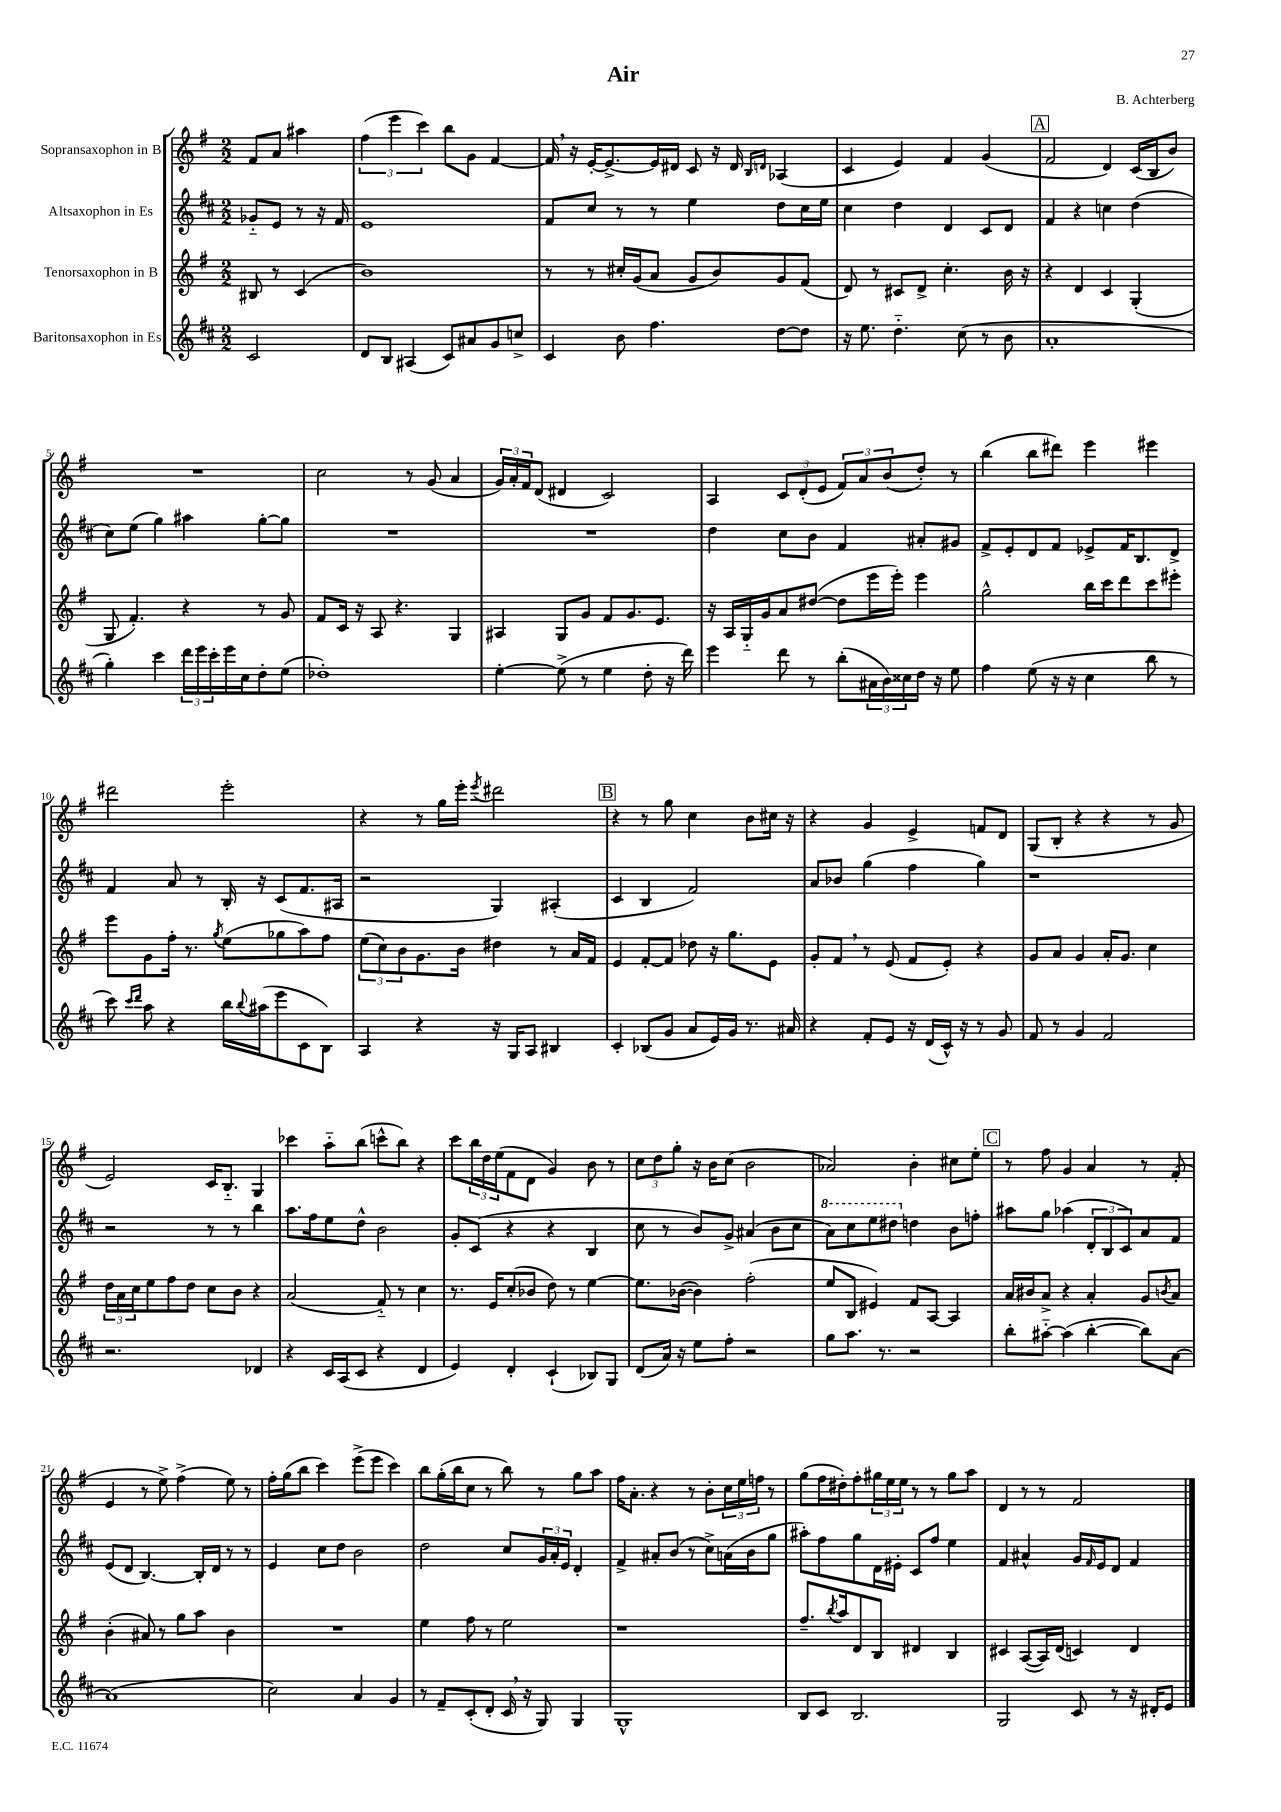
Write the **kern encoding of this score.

**kern	**kern	**kern	**kern
*staff4	*staff3	*staff2	*staff1
*clefG2	*clefG2	*clefG2	*clefG2
*k[f#c#]	*k[f#]	*k[f#c#]	*k[f#]
*M2/2	*M2/2	*M2/2	*M2/2
2c#	8B#	8g-'~	8f#
.	8r	8e	8a
.	(4c	8r	4aa#
.	.	16r	.
.	.	16f#	.
=	=	=	=
8d	1b)	1e	(6ff#
8B	.	.	.
.	.	.	6eee
(4A#	.	.	.
.	.	.	6ccc)
8c#)	.	.	8bb
8a#	.	.	8g
8g	.	.	[4f#
8cc^	.	.	.
=	=	=	=
4c#	8r	8f#	16f#]
.	.	.	16r
.	8r	8cc#	[16e'
.	.	.	8.e^_
8b	16cc#'	8r	.
.	(16g	.	.
4.ff#	8a	8r	16e]
.	.	.	16d#
.	8g	4ee	8c
.	8b)	.	16r
.	.	.	16d#
.	.	.	16qqB
.	.	.	16qqd
[8dd	8g	8dd	(4A-
8dd]	(8f#	16cc#	.
.	.	16ee	.
=	=	=	=
16r	8d)	4cc#	4c
8.ee	.	.	.
.	8r	.	.
4.dd'~	8c#	4dd	4e)
.	8d^	.	.
.	4.cc'	4d	4f#
(8cc#	.	.	.
8r	.	8c#	(4g
8b	16b	8d	.
.	16r	.	.
=	=	=	=
1a'	4r	4f#	2f#
.	4d	4r	.
.	4c	4cc	4d)
.	(4G'	(4dd	(16c
.	.	.	16B
.	.	.	8b)
=	=	=	=
4gg')	8G	8cc#)	1r
.	4.f#')	(8ee	.
4ccc#	.	4gg)	.
24ddd	4r	4aa#	.
24eee	.	.	.
24ccc#'	.	.	.
16eee	.	.	.
16cc#	.	.	.
8dd'	8r	[8gg'	.
(8ee	8g	8gg]	.
=	=	=	=
1dd-')	8f#	1r	2cc
.	16c	.	.
.	16r	.	.
.	8A	.	.
.	4.r	.	.
.	.	.	8r
.	.	.	(8g
.	4G	.	4a
=	=	=	=
[4ee'	4A#	1r	24g)
.	.	.	24a'
.	.	.	24f#
.	.	.	(8d
(8ee^]	8G	.	4d#
8r	8g	.	.
4ee	8f#	.	2c)
.	8.g	.	.
8dd'	.	.	.
.	8.e	.	.
16r	.	.	.
16ddd)	.	.	.
=	=	=	=
4eee	16r	4dd	4A
.	16A	.	.
.	16G'~	.	.
.	16g	.	.
8ddd	8a	8cc#	12c
.	.	.	(12d'
8r	([8dd#	8b	.
.	.	.	12e
(8bb'	8dd#]	4f#	12f#)
.	.	.	12a
24a#	16eee	.	.
24b)	.	.	(12b
.	16eee')	.	.
24cc##	.	.	.
16dd	4eee	8a#'	8dd')
16r	.	.	.
8ee	.	8g#	8r
=	=	=	=
4ff#	2gg^^	8f#^	(4bb
.	.	8e'	.
(8ee	.	8d	8bb
16r	.	8f#	8ddd#)
16r	.	.	.
4cc#	16bb	8e-^	4eee
.	16ccc	.	.
.	8ddd	16f#	.
.	.	8.B	.
8bb	8ccc	.	4eee#
8r	8eee#'	8d^	.
=	=	=	=
8ccc#)	8eee	4f#	2ddd#
16qqccc#	.	.	.
16qqddd	.	.	.
8aa	8g	.	.
4r	16ff#'	8a	.
.	8.r	.	.
.	.	8r	.
.	8qgg	.	.
16bb	(8ee	16B'	2eee'
8qqbb	.	.	.
(16aa#	.	16r	.
8eee	8gg-	(8c#	.
8c#	8aa)	8.f#	.
8B)	8ff#	.	.
.	.	16A#	.
=	=	=	=
4A	(12ee	2r	4r
.	12cc)	.	.
.	12b	.	.
4r	8.g	.	8r
.	.	.	16gg
.	16b	.	16eee'
.	.	.	8qeee
16r	4dd#	4G)	2ddd#
16G	.	.	.
8A	.	.	.
4B#	8r	(4A#'	.
.	16a	.	.
.	16f#	.	.
=	=	=	=
4c#'	4e	4c#	4r
(8B-	[8f#'	4B	8r
8g	8f#]	.	8gg
8a	8dd-	2f#)	4cc
16e)	16r	.	.
16g	8.gg	.	.
8.r	.	.	8b
.	8e	.	16cc#
16a#	.	.	16r
=	=	=	=
4r	8g'	8a	4r
.	8f#	8b-	.
8f#'	8r	(4gg	4g
8e	(8e	.	.
16r	8f#	4ff#	4e^
(16d	.	.	.
16c#^^)	8e')	.	.
16r	.	.	.
8r	4r	4gg)	8f
8g	.	.	8d
=	=	=	=
8f#	8g	1r	(8G
8r	8a	.	8B'
4g	4g	.	4r
2f#	16a'	.	4r
.	8.g	.	.
.	4cc	.	8r
.	.	.	8g
=	=	=	=
2.r	24dd	2r	2e)
.	24a	.	.
.	24cc	.	.
.	8ee	.	.
.	8ff#	.	.
.	8dd	.	.
.	8cc	8r	16c
.	.	.	8.B'~
.	8b	8r	.
4d-	4r	4bb	4G
=	=	=	=
4r	(2a	8.aa	4ccc-
.	.	16ff#	.
16c#	.	8ee	8aa'~
(16A	.	.	.
8c#	.	8dd^^	(8bb
4r	8f#'~)	2b	8ccc^^
.	8r	.	8bb)
4d	4cc	.	4r
=	=	=	=
4e)	8.r	8g'	8ccc
.	.	(8c#	24bb
.	.	.	24dd
.	16e	.	.
.	.	.	(24ee
4d'	(8cc'	4r	8f#
.	8b-	.	8d
(4c#`	8dd)	4r	4g)
.	8r	.	.
8B-)	[4ee	4B	8b
8G	.	.	8r
=	=	=	=
(8d	8.ee]	8cc#	12cc
.	.	.	12dd
16a)	.	8r	.
.	.	.	12gg'
16r	([16b-	.	.
8ee	4b-])	8b)	16r
.	.	.	16b
8ff#'	.	8g^	(8cc
2r	(2ff#'	(4a#	2b
.	.	8b	.
.	.	8cc#	.
=	=	=	=
8gg	8ee	8aa)	2a-)
8.aa	8B	8ccc#	.
.	4e#)	8eee	.
8.r	.	.	.
.	.	8ddd#	.
2r	8f#	4dd	4b'
.	[8A	.	.
.	4A]	8b	8cc#
.	.	8ff'	8ee'
=	=	=	=
8bb'	16a	8aa#	8r
.	16b#	.	.
[8aa#'~	8a^	8gg	8ff#
(4aa#]	4r	(4aa-	4g
[4bb'	4a'	12d'	4a
.	.	12B	.
.	.	12c#)	.
8bb])	8g	8a	8r
.	8qb	.	.
[8a	8a	8f#	(8f#'
=	=	=	=
(1a]	(4b'	(8e	4e
.	.	8d	.
.	8a#)	[4.B)	8r
.	8r	.	8ee^)
.	8gg	.	(4ff#^
.	8aa	16B']	.
.	.	16d	.
.	4b	8r	8ee)
.	.	8r	8r
=	=	=	=
2cc#)	1r	4e	16ff#'
.	.	.	(16gg
.	.	.	8bb
.	.	8cc#	4ccc)
.	.	8dd	.
4a	.	2b	(8eee^
.	.	.	8eee
4g	.	.	4ccc)
=	=	=	=
8r	4ee	2dd	8bb
8f#~	.	.	(16gg'
.	.	.	16bb
(8c#'	8ff#	.	8cc
8d'	8r	.	8r
16c#	2ee	8cc#	8bb)
16r	.	.	.
8G)	.	24g	8r
.	.	24a'	.
.	.	24e	.
4G	.	4d'	8gg
.	.	.	8aa
=	=	=	=
1G^^	1r	4f#^	16ff#
.	.	.	8.a'
.	.	8a#'	4r
.	.	(8b	.
.	.	8r	8r
.	.	8cc#^)	8b'
.	.	(16a	24cc
.	.	.	24ee
.	.	16b	.
.	.	.	24ff
.	.	8gg	8r
=	=	=	=
8B	8.ff#~	8aa#')	(8gg
8c#	.	8ff#	16ff#
.	8qbb	.	.
.	16aa	.	16dd#')
2.B	8d	8gg	8ff#'
.	8B	16d	24gg#
.	.	.	24ee
.	.	16e#'	.
.	.	.	24ee
.	4d#	8c#	8r
.	.	8ff#	8r
.	4B	4ee	8gg#
.	.	.	8aa
=	=	=	=
2G	4c#	4f#	4d
.	([8A	4a#^^	8r
.	16A])	.	8r
.	(16d	.	.
8c#	4c)	16g	2f#
.	.	16qqf#	.
.	.	16e	.
8r	.	8d	.
16r	4d	4f#	.
16d#'	.	.	.
8e	.	.	.
==	==	==	==
*-	*-	*-	*-
